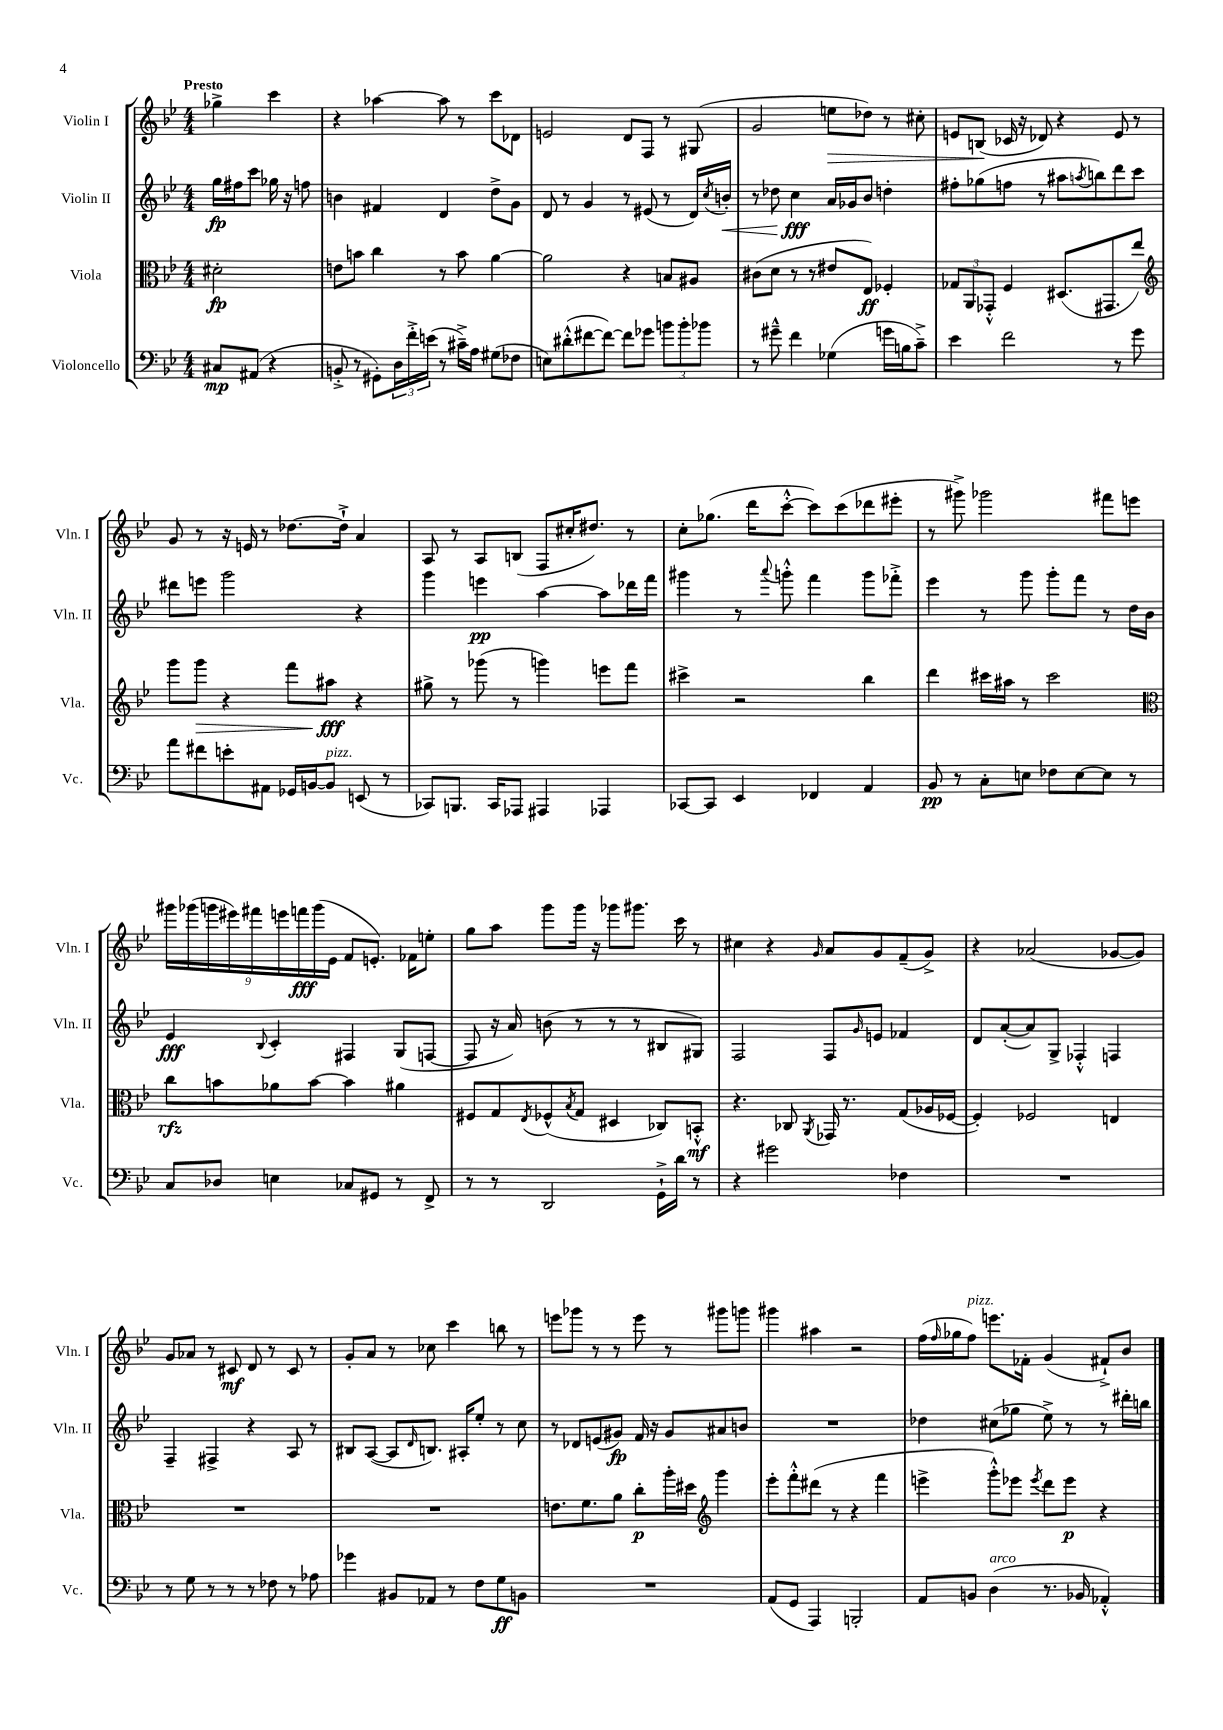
<<
\new StaffGroup <<
\new Staff = "s0" \with { instrumentName = "Violin I" shortInstrumentName = "Vln. I" } {
    \clef treble \key bes \major \numericTimeSignature \time 4/4 \partial 2 \tempo "Presto"
    ges''4-> c'''4 |
    r4 aes''4~ aes''8 r8 c'''8 des'8 |
    e'2 d'8 f8 r8 gis8( |
    g'2 e''8\> des''8) r8 cis''8-. |
    e'8 b8\!( ces'16 r16 des'8) r4 e'8 r8 |
    g'8 r8 r16 e'16 r8 des''8.~ des''16-!-> a'4 |
    a8 r8 a8 b8( f8 cis''16-. dis''8.) r8 |
    c''8-. ges''8.( d'''16 c'''8~-.-^ c'''8) c'''8( des'''8 eis'''8-. |
    r8 gis'''8->) ges'''2 fis'''8 e'''8 |
    \tuplet 9/8 { gis'''16 ges'''16( g'''16 eis'''16) fis'''16 e'''16 f'''16\fff g'''16( ees'16 } f'8 e'8.-.) fes'16 e''8-. |
    g''8 a''8 g'''8 g'''16 r16 ges'''8 gis'''8. c'''16 r8 |
    cis''4 r4 \grace { g'16 } a'8 g'8 f'8--( g'8->) |
    r4 aes'2( ges'8~ ges'8) |
    g'8 aes'8 r8 cis'8\mf d'8 r8 cis'8 r8 |
    g'8-. a'8 r8 ces''8 c'''4 b''8 r8 |
    e'''8 ges'''8 r8 r8 e'''8 r8 gis'''8 g'''8 |
    gis'''4 ais''4 r2 |
    f''16( \grace { f''16 } ges''16 f''8^\markup { \italic "pizz." }) e'''8. fes'16-. g'4( fis'8-!->) bes'8 \bar "|." |
}
\new Staff = "s1" \with { instrumentName = "Violin II" shortInstrumentName = "Vln. II" } {
    \clef treble \key bes \major \numericTimeSignature \time 4/4 \partial 2
    g''16\fp fis''16 c'''8 ges''16 r16 f''8 |
    b'4 fis'4 d'4 d''8-> g'8 |
    d'8 r8 g'4 r8 eis'8( r8 d'16) \acciaccatura { c''8 } b'16-.\< |
    r8 des''8 c''4\fff\! a'16 ges'16 bes'8 d''4-. |
    fis''8-. ges''8( f''8 r8 ais''8 \acciaccatura { a''8 } b''8) d'''8 c'''8 |
    dis'''8 e'''8 g'''2 r4 |
    g'''4 e'''4\pp a''4~ a''8 des'''16 f'''16 |
    gis'''4 r8 \appoggiatura { a'''8 } g'''8-.-^ f'''4 g'''8 fes'''8-.-> |
    ees'''4 r8 g'''8 g'''8-. f'''8 r8 d''16 bes'16 |
    ees'4\fff \appoggiatura { bes8 } c'4-. fis4 g8( f8~ |
    f8 r16 a'16) b'8( r8 r8 r8 bis8 gis8) |
    f2 f8 \grace { g'16 } e'8 fes'4 |
    d'8 a'8~-.( a'8) g8-> fes4-.-^ f4 |
    f4-- fis4-> r4 a8 r8 |
    bis8 a8~( a8 \grace { d'16 } b8.) ais16-. ees''8-. r8 c''8 |
    r8 des'8 e'8( gis'8\fp) f'16 r16 gis'8 ais'8 b'8 |
    R1 |
    des''4 cis''8( ges''8 ees''8->) r8 r8 dis'''16-. b''16 \bar "|." |
}
\new Staff = "s2" \with { instrumentName = "Viola" shortInstrumentName = "Vla." } {
    \clef alto \key bes \major \numericTimeSignature \time 4/4 \partial 2
    dis'2-.\fp |
    e'8 b'8 c''4 r8 b'8 a'4~ |
    a'2 r4 b8 ais8 |
    cis'8( d'8 r8 r8 eis'8 ees8\ff) fes4-. |
    \tuplet 3/2 { ges8 a,8 ges,8-.-^ } f4 dis8.( gis,8. ees''8) |
    \clef treble g'''8 g'''8\> r4 f'''8 ais''8\fff\! r4 |
    gis''8-> r8 ges'''8( r8 g'''4) e'''8 f'''8 |
    cis'''4-> r2 bes''4 |
    d'''4 cis'''16 ais''16 r8 cis'''2 |
    \clef alto c''8\rfz b'8 aes'8 b'8~ b'4 ais'4 |
    fis8 g8 \acciaccatura { ees8 } fes8-^( \acciaccatura { bes8 } g8 dis4 ces8) b,8-.-^\mf |
    r4. ces8 \acciaccatura { a,8 } ges,16 r8. g8( aes16 fes16~ |
    fes4-.) fes2 e4 |
    R1 |
    R1 |
    e'8. f'8. a'8 c''8-.\p a''16-. dis''16 \clef treble g'''4 |
    ees'''8-. f'''8-.-^ dis'''8( r8 r4 f'''4 |
    e'''4-> g'''8-.-^) ees'''8 \acciaccatura { ees'''8 } d'''8 ees'''8\p r4 \bar "|." |
}
\new Staff = "s3" \with { instrumentName = "Violoncello" shortInstrumentName = "Vc." } {
    \clef bass \key bes \major \numericTimeSignature \time 4/4 \partial 2
    cis8\mp ais,8( r4 |
    b,8-.-> r8 gis,8-.) \tuplet 3/2 { d16 f'16-.-> e'16( } r8 cis'16--->) a16 gis8( fes8 |
    e8) dis'8-.-^( fis'8~ fis'8~) fis'8 ges'8 \tuplet 3/2 { b'8 b'8-. bes'8 } |
    r8 gis'8---^ f'4 ges4( g'16 b16 c'8--->) |
    ees'4 f'2 r8 g'8 |
    a'8 fis'8 e'8-. ais,8 ges,16 b,16~ b,8^\markup { \italic "pizz." } e,8( r8 |
    ces,8) b,,8. ces,16 aes,,8 ais,,4 aes,,4 |
    ces,8~ ces,8 ees,4 fes,4 a,4 |
    bes,8\pp r8 c8-. e8 fes8 e8~ e8 r8 |
    c8 des8 e4 ces8 gis,8 r8 f,8-> |
    r8 r8 d,2 g,16-!-> d'16 r8 |
    r4 gis'2 fes4 |
    R1 |
    r8 g8 r8 r8 r8 fes8 r8 aes8 |
    ges'4 bis,8 aes,8 r8 f8 g8\ff b,8 |
    R1 |
    a,8( g,8 a,,4) b,,2-. |
    a,8 b,8 d4^\markup { \italic "arco" }( r8. bes,16 aes,4-.-^) \bar "|." |
}
>>
>>
\layout { \context { \Score \remove "Bar_number_engraver" } }
